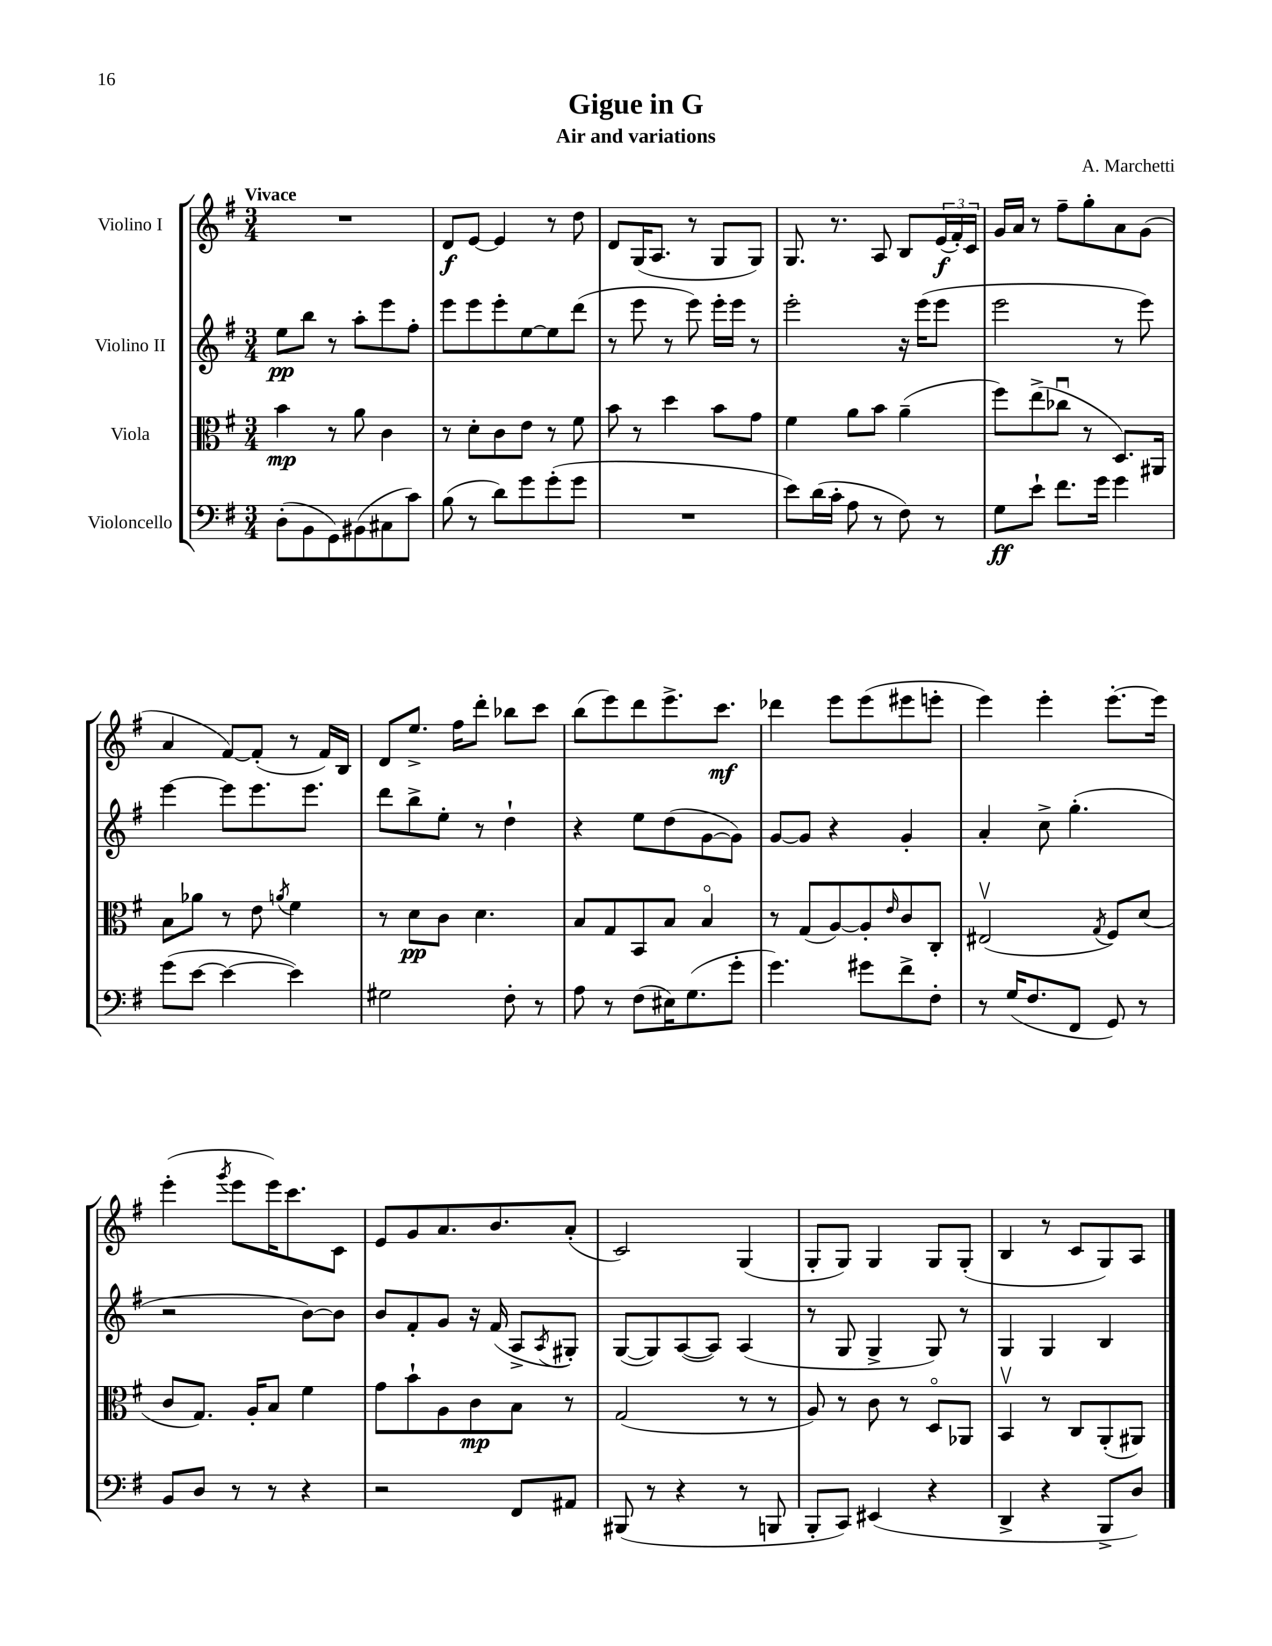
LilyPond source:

\header { title = "Gigue in G" composer = "A. Marchetti" subtitle = "Air and variations" }
<<
\new StaffGroup <<
\new Staff = "s0" \with { instrumentName = "Violino I" } {
    \clef treble \key g \major \numericTimeSignature \time 3/4 \tempo "Vivace"
    R2. |
    d'8\f e'8~ e'4 r8 d''8 |
    d'8 g16( a8. r8 g8 g8) |
    g8. r8. a8 b8 \tuplet 3/2 { e'16\f( fis'16-.) c'16 } |
    g'16 a'16 r8 fis''8-- g''8-. a'8 g'8( |
    a'4 fis'8~) fis'8-.( r8 fis'16) b16 |
    d'8 e''8.-> fis''16 d'''8-. bes''8 c'''8 |
    b''8( e'''8) d'''8 e'''8.-> c'''8.\mf |
    des'''4 e'''8 e'''8( eis'''8 e'''8-. |
    e'''4) e'''4-. e'''8.~-. e'''16 |
    e'''4-.( \acciaccatura { g'''8 } e'''8 e'''16) c'''8. c'8 |
    e'8 g'8 a'8. b'8. a'8-.( |
    c'2) g4( |
    g8-. g8) g4 g8 g8-.( |
    b4 r8 c'8 g8) a8 \bar "|." |
}
\new Staff = "s1" \with { instrumentName = "Violino II" } {
    \clef treble \key g \major \numericTimeSignature \time 3/4
    e''8\pp b''8 r8 a''8-. e'''8 fis''8-. |
    e'''8 e'''8 e'''8-. e''8~ e''8 d'''8( |
    r8 e'''8 r8 e'''8) e'''16-. e'''16 r8 |
    e'''2-. r16 e'''16( e'''8 |
    e'''2 r8 e'''8) |
    e'''4~ e'''8 e'''8. e'''8. |
    d'''8 b''8-> e''8-. r8 d''4-! |
    r4 e''8 d''8( g'8~ g'8) |
    g'8~ g'8 r4 g'4-. |
    a'4-. c''8-> g''4.-.( |
    r2 b'8~) b'8 |
    b'8 fis'8-. g'8 r16 fis'16( a8-> \acciaccatura { a8 } gis8-.) |
    g8~( g8) a8~( a8) a4( |
    r8 g8 g4-> g8) r8 |
    g4 g4 b4 \bar "|." |
}
\new Staff = "s2" \with { instrumentName = "Viola" } {
    \clef alto \key g \major \numericTimeSignature \time 3/4
    b'4\mp r8 a'8 c'4 |
    r8 d'8-. c'8 e'8 r8 fis'8 |
    b'8 r8 d''4 b'8 g'8 |
    fis'4 a'8 b'8 a'4--( |
    fis''8) e''8->( ces''8\downbow r8 d8.) ais,16 |
    b8 aes'8 r8 e'8 \acciaccatura { a'8 } fis'4 |
    r8 d'8\pp c'8 d'4. |
    b8 g8 b,8 b8 b4\flageolet |
    r8 g8( a8~) a8-. \grace { e'16 } c'8 c8-. |
    eis2\upbow( \acciaccatura { g8 } fis8) d'8( |
    c'8 g8.) a16-. b8 fis'4 |
    g'8 b'8-! a8 c'8\mp b8 r8 |
    g2( r8 r8 |
    a8) r8 c'8 r8 d8\flageolet aes,8 |
    b,4\upbow r8 c8 a,8-.( ais,8) \bar "|." |
}
\new Staff = "s3" \with { instrumentName = "Violoncello" } {
    \clef bass \key g \major \numericTimeSignature \time 3/4
    d8-.( b,8 g,8) bis,8( cis8 c'8) |
    b8( r8 d'8) g'8 g'8-.( g'8 |
    R2. |
    e'8) d'16( c'16-. a8 r8 fis8) r8 |
    g8\ff e'8-! fis'8. g'16 g'4 |
    g'8( e'8~ e'4~ e'4) |
    gis2 fis8-. r8 |
    a8 r8 fis8( eis16) g8.( g'8-. |
    g'4.) gis'8 fis'8-> fis8-. |
    r8 g16( fis8. fis,8 g,8) r8 |
    b,8 d8 r8 r8 r4 |
    r2 fis,8 ais,8 |
    bis,,8( r8 r4 r8 b,,8 |
    b,,8-. c,8) eis,4( r4 |
    d,4-> r4 b,,8-> d8) \bar "|." |
}
>>
>>
\layout { \context { \Score \remove "Bar_number_engraver" } }
